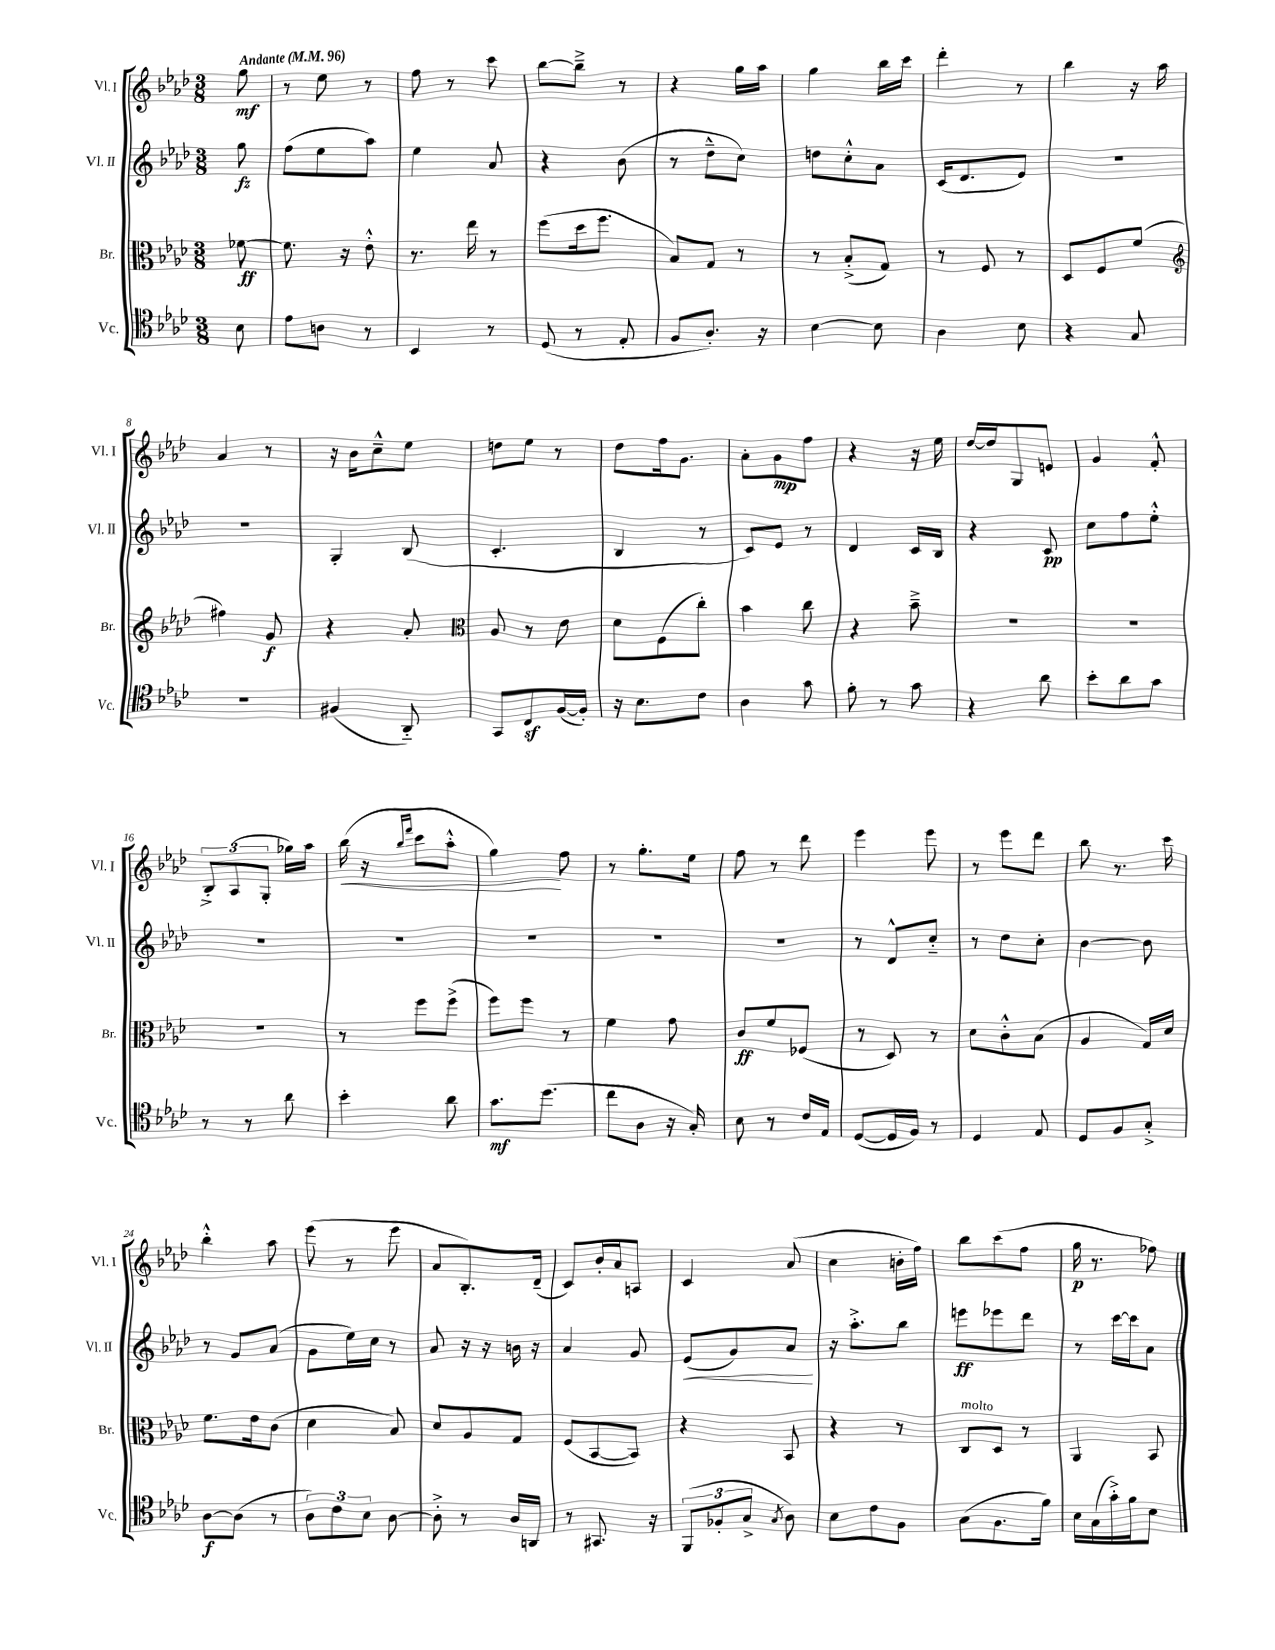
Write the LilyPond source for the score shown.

<<
\new StaffGroup <<
\new Staff = "s0" \with { instrumentName = "Vl. I" shortInstrumentName = "Vl. I" } {
    \clef treble \key aes \major \numericTimeSignature \time 3/8 \partial 8 \tempo "Andante" 4 = 96
    \autoBeamOff g''8\mf |
    r8 ees''8 r8 |
    f''8 r8 c'''8 |
    bes''8[~ bes''8]---> r8 |
    r4 g''16[ aes''16] |
    g''4 bes''16[ c'''16] |
    des'''4-. r8 |
    bes''4 r16 aes''16 |
    aes'4 r8 |
    r16 bes'16[ c''8---^ ees''8] |
    d''8[ ees''8] r8 |
    des''8[ f''16 g'8.] |
    aes'8[-. g'8\mp f''8] |
    r4 r16 ees''16 |
    des''16[~ des''16 g8 e'8] |
    g'4 f'8-.-^ |
    \tuplet 3/2 { bes8[-.-> aes8( g8]-. } ges''16[) aes''16] |
    bes''16\<( r16 \grace { bes''16[ f'''16] } c'''8[ aes''8]-.-^ |
    g''4\!) f''8 |
    r8 g''8.[-. ees''16] |
    f''8 r8 des'''8 |
    ees'''4 ees'''8 |
    r8 ees'''8[ des'''8] |
    bes''8 r8. c'''16 |
    bes''4-.-^ aes''8 |
    ees'''8( r8 ees'''8 |
    aes'8[ bes8.-.) des'16]--( |
    c'8[) bes'16-. aes'16 a8] |
    c'4 aes'8( |
    c''4 b'16[-. f''16]) |
    bes''8[ c'''8( f''8] |
    g''16\p r8. fes''8) \bar "|." |
}
\new Staff = "s1" \with { instrumentName = "Vl. II" shortInstrumentName = "Vl. II" } {
    \clef treble \key aes \major \numericTimeSignature \time 3/8 \partial 8
    \autoBeamOff g''8\fz |
    f''8[( ees''8 aes''8]) |
    ees''4 aes'8 |
    r4 bes'8( |
    r8 des''8[---^ c''8]) |
    d''8[ c''8-.-^ aes'8] |
    c'16[( des'8. ees'8]) |
    R4. |
    R4. |
    g4-. bes8( |
    c'4.-. |
    bes4 r8 |
    c'8[) ees'8] r8 |
    des'4 c'16[ bes16] |
    r4 c'8\pp |
    c''8[ f''8 ees''8]-.-^ |
    R4. |
    R4. |
    R4. |
    R4. |
    R4. |
    r8 des'8[-^ c''8]-_ |
    r8 des''8[ c''8]-. |
    bes'4~ bes'8 |
    r8 g'8[ aes'8]( |
    g'8[ ees''16) c''16] r8 |
    aes'8 r16 r16 b'16 r16 |
    aes'4 g'8 |
    ees'8[\<( g'8) aes'8]\! |
    r16 aes''8.[-.-> bes''8] |
    e'''8[\ff ees'''8 des'''8] |
    r8 c'''16[~ c'''16 aes'8] \bar "|." |
}
\new Staff = "s2" \with { instrumentName = "Br." shortInstrumentName = "Br." } {
    \clef alto \key aes \major \numericTimeSignature \time 3/8 \partial 8
    \autoBeamOff fes'8~\ff |
    fes'8. r16 ees'8-.-^ |
    r8. ees''16 r8 |
    f''8[( des''16 f''8.] |
    bes8[) g8] r8 |
    r8 bes8[-.->( g8]) |
    r8 f8 r8 |
    des8[ f8 f'8]( |
    \clef treble fis''4) g'8\f |
    r4 aes'8-. |
    \clef alto aes8 r8 ees'8 |
    des'8[ f8( c''8]-.) |
    bes'4 c''8 |
    r4 bes'8---> |
    R4. |
    R4. |
    R4. |
    r8 f''8[ f''8]->( |
    f''8[) f''8] r8 |
    f'4 g'8 |
    c'8[\ff f'8 fes8]( |
    r8 des8) r8 |
    des'8[ c'8-.-^ bes8]( |
    aes4 g16[) des'16] |
    f'8.[ ees'16 c'8]( |
    des'4 bes8) |
    des'8[ aes8 g8] |
    f8[( bes,8~ bes,8]) |
    r4 bes,8 |
    r4 r8 |
    c8[^\markup { \italic "molto" } des8] r8 |
    aes,4 bes,8 \bar "|." |
}
\new Staff = "s3" \with { instrumentName = "Vc." shortInstrumentName = "Vc." } {
    \clef tenor \key aes \major \numericTimeSignature \time 3/8 \partial 8
    \autoBeamOff bes8 |
    ees'8[ a8] r8 |
    bes,4 r8 |
    des8( r8 ees8-. |
    f8[ aes8.]-.) r16 |
    bes4~ bes8 |
    aes4 bes8 |
    r4 g8 |
    R4. |
    fis4( aes,8-_) |
    g,8[ c8\sf f16~( f16]-.) |
    r16 bes8.[ c'8] |
    aes4 g'8 |
    f'8-. r8 g'8 |
    r4 aes'8 |
    bes'8[-. aes'8 g'8] |
    r8 r8 aes'8 |
    bes'4-. aes'8 |
    g'8.[\mf des''8.]( |
    c''8[ aes8] r16 g16-.) |
    bes8 r8 c'16[ ees16] |
    des8[~( des16 f16]) r8 |
    des4 ees8 |
    des8[ f8 g8]-.-> |
    aes8[~\f aes8]( r8 |
    \tuplet 3/2 { aes8[) c'8 bes8] } aes8~ |
    aes8-.-> r8 aes16[ a,16] |
    r8 gis,8. r16 |
    \tuplet 3/2 { f,8[( fes8-. g8]-> } \acciaccatura { g8 } aes8) |
    bes8[ c'8 f8] |
    g8[( f8. f'16]) |
    bes16[ g16( g'16-.->) f'16 bes8] \bar "|." |
}
>>
>>
